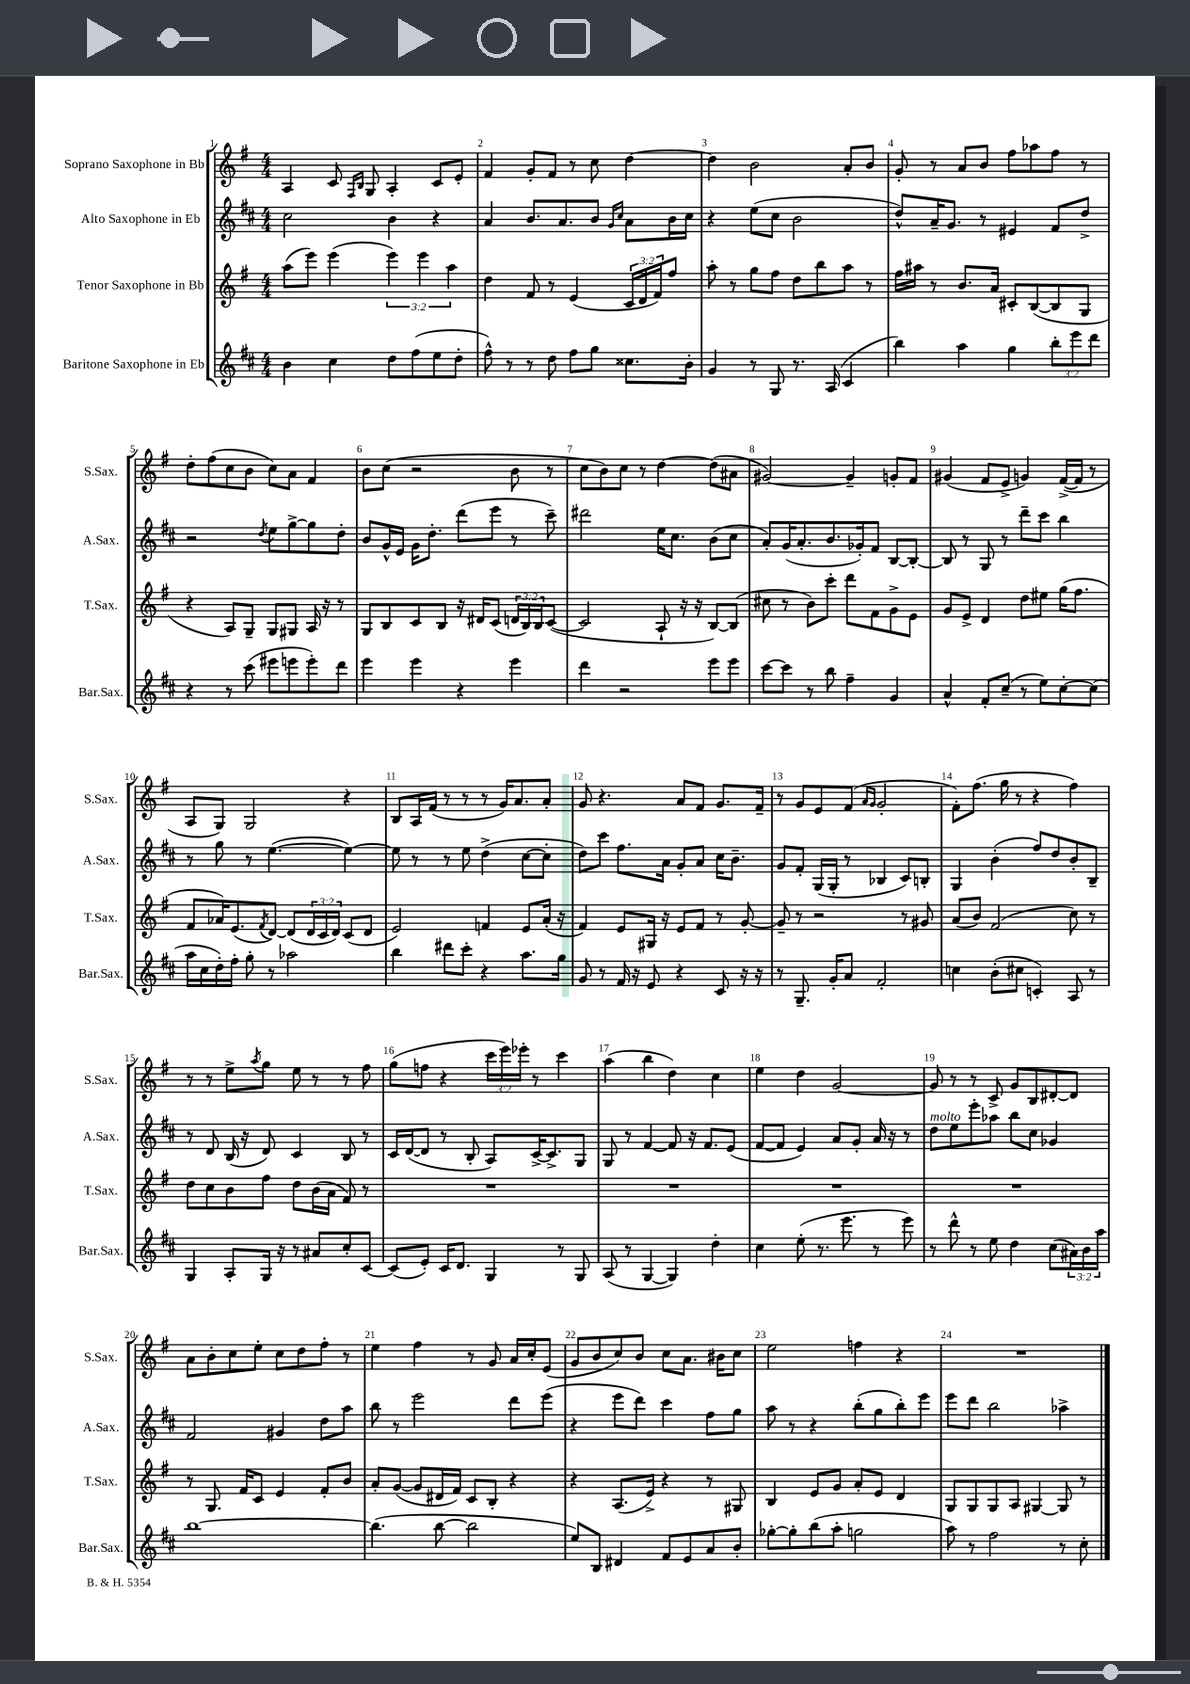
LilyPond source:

<<
\new StaffGroup <<
\new Staff = "s0" \with { instrumentName = "Soprano Saxophone in Bb" shortInstrumentName = "S.Sax." } {
    \clef treble \key g \major \numericTimeSignature \time 4/4 \override Staff.TupletNumber.text = #tuplet-number::calc-fraction-text
    a4 c'8 \grace { fis16 b16 } g8 a4-. c'8 e'8-. |
    fis'4 g'8-. fis'8 r8 c''8 d''4~ |
    d''4 b'2 a'8-. b'8 |
    g'8-. r8 a'8 b'8 fis''8 aes''8 fis''8 r8 |
    d''8-. fis''8( c''8 b'8 c''8) a'8 fis'4 |
    b'8 c''8( r2 b'8 r8 |
    c''8 b'8) c''8 r8 d''4~ d''8( ais'8 |
    gis'2~) gis'4-- g'8-. fis'8 |
    gis'4( fis'8 e'8-> g'4) fis'16~->( fis'16 r8 |
    a8 g8) g2 r4 |
    b8 a16 fis'16( r8 r8 r8 g'16) a'8. a'8-. |
    g'8 r4. a'8 fis'8 g'8. fis'16-- |
    r8 g'8 e'8 fis'8( \grace { a'16 g'16 } g'2-. |
    fis'8-.) fis''8.( g''16 r8 r4 fis''4) |
    r8 r8 e''8-> \acciaccatura { a''8 } g''8 e''8 r8 r8 fis''8 |
    g''8( f''8 r4 \tuplet 3/2 { c'''16 e'''16) ees'''16-. } r8 c'''4 |
    a''4( b''4 d''4) c''4 |
    e''4 d''4 g'2~ |
    g'8 r8 r8 c'8-> g'8 b8 dis'8~-. dis'8 |
    a'8 b'8-. c''8 e''8-. c''8 d''8 fis''8-. r8 |
    e''4 fis''4 r8 g'8 a'16 c''16-. e'8( |
    g'8 b'8 c''8) b'8 c''8 a'8. bis'16 c''8 |
    e''2 f''4 r4 |
    R1 \bar "|." |
}
\new Staff = "s1" \with { instrumentName = "Alto Saxophone in Eb" shortInstrumentName = "A.Sax." } {
    \clef treble \key d \major \numericTimeSignature \time 4/4
    cis''2 b'4 r4 |
    a'4 b'8. a'8. b'8 \grace { g'16 cis''16 } a'8 b'16 cis''16 |
    r4 e''8( cis''8 b'2 |
    d''8-^) a'16-- g'8. r8 eis'4 fis'8 d''8-> |
    r2 \acciaccatura { d''8 } e''8 g''8~-> g''8 d''8-. |
    b'8 g'16-^ e'16 g'16 d''8.-. d'''8( e'''8 r8 cis'''8--) |
    dis'''2 e''16 cis''8. b'8( cis''8 |
    a'8-.) g'16( a'8.-. b'8. ges'16-.) fis'8 b8~ b8~-. |
    b8 r8 g8 r8 d'''8-- cis'''8 b''4 |
    r8 g''8 r8 e''4.~( e''4~) |
    e''8 r8 r8 e''8 d''4->( cis''8~ cis''8-. |
    d''8) cis'''8 fis''8. a'16 g'8-. a'8 cis''16 b'8.-- |
    g'8 fis'8-. g16( g16-. r8 bes4 cis'8) b8-. |
    g4 b'4-.( fis''8) d''8 b'8-. b8-- |
    r8 d'8 b16( r16 d'8) cis'4 b8 r8 |
    cis'16 d'16~( d'8 r8 b8-. a8) cis'16~-> cis'8.-> g8 |
    g8 r8 fis'4~ fis'8 r16 fis'8. e'8( |
    fis'8~ fis'8 e'4) a'8 g'8-. a'16 r16 r8 |
    d''8^\markup { \italic "molto" } e''8 e'''8-. aes''8 b''8 cis''8 ges'4 |
    fis'2 gis'4 d''8 a''8 |
    b''8 r8 e'''2 d'''8 e'''8( |
    r4 e'''8 d'''8) cis'''4 fis''8 g''8 |
    a''8 r8 r4 b''8-.( g''8 b''8-.) e'''8 |
    e'''8 d'''8 b''2 aes''4-> \bar "|." |
}
\new Staff = "s2" \with { instrumentName = "Tenor Saxophone in Bb" shortInstrumentName = "T.Sax." } {
    \clef treble \key g \major \numericTimeSignature \time 4/4 \override Staff.TupletNumber.text = #tuplet-number::calc-fraction-text
    a''8( e'''8) e'''4( \tuplet 3/2 { e'''4) e'''4 a''4 } |
    d''4 fis'8 r8 e'4( \tuplet 3/2 { c'16 d'16 fis'16) } fis''8 |
    a''8-. r8 g''8 fis''8 d''8 b''8 a''8 r8 |
    fis''16 ais''16 r8 b'8. a'16 cis'8-. b8~( b8 g8 |
    r4 a8) g8-- g8 gis8 a16 r16 r8 |
    g8 b8 c'8 b8 r16 dis'16 c'8( \tuplet 3/2 { d'16 b16) b16 } c'8~( |
    c'2 a8-! r16 r16 b8~) b8( |
    cis''8 r8 b'8) c'''8-. d'''8 fis'8 g'8-> e'8 |
    g'8 e'8-> d'4 d''8 eis''8 g''16( fis''8. |
    fis'8 aes'16) e'8.( \acciaccatura { fis'8 } d'8~) d'8( \tuplet 3/2 { d'16 c'16 d'16) } c'8( d'8 |
    e'2) f'4 e'8 a'16-.( r16 |
    fis'4) e'8 gis16 r16 e'8 fis'8 r8 g'8~-. |
    g'8-- r8 r2 r8 gis'8 |
    a'8( b'8) fis'2( c''8) r8 |
    d''8 c''8 b'8 fis''8 d''8 b'16( a'16 fis'8) r8 |
    R1 |
    R1 |
    R1 |
    R1 |
    r8 g8. fis'16 c'8 e'4 fis'8-. b'8 |
    a'8-. g'8~( g'8 dis'16 fis'16) c'8 b8-. r4 |
    r4 a8.( e'16->) r4 r8 gis8 |
    b4 e'8 g'8 a'8-. e'8 d'4 |
    g8 g8 g8 a8 gis4~ gis8 r8 \bar "|." |
}
\new Staff = "s3" \with { instrumentName = "Baritone Saxophone in Eb" shortInstrumentName = "Bar.Sax." } {
    \clef treble \key d \major \numericTimeSignature \time 4/4 \override Staff.TupletNumber.text = #tuplet-number::calc-fraction-text
    b'4 cis''4 d''8 fis''8( e''8 d''8-. |
    fis''8-^) r8 r8 d''8 fis''8 g''8 cisis''8. b'16-. |
    g'4 r8 g8 r8. a16( cis'4 |
    b''4) a''4 g''4 \tuplet 3/2 { b''8-. e'''8 d'''8 } |
    r4 r8 cis'''8( eis'''8 e'''8 e'''8-.) d'''8 |
    e'''4 e'''4 r4 e'''4 |
    d'''4 r2 e'''8 e'''8 |
    cis'''8~ cis'''8 r8 b''8 fis''4-- g'4 |
    a'4-^ fis'8-. cis''8--( r8 e''8) cis''8~-. cis''8( |
    a''16 cis''16 d''16-.) fis''16-. g''8-. r8 aes''2 |
    b''4 dis'''8 cis'''8-. r4 a''8. g''16 |
    g'8 r8 fis'16 r16 e'8 r4 cis'8 r16 r16 |
    r8 g8.-- g'16-. a'8 fis'2-. |
    c''4 b'8-.( cis''8 c'4-.) a8 r8 |
    g4 a8-. g16 r16 r8 ais'8 cis''8-. cis'8~ |
    cis'8( e'8-.) cis'16 d'8. g4 r8 g8 |
    a8( r8 g4~ g4) d''4-. |
    cis''4 e''8-.( r8. e'''8. r8 e'''8) |
    r8 d'''8-^ r8 e''8 d''4 cis''8( \tuplet 3/2 { ais'16) b'16 a''16 } |
    b''1~ |
    b''4.( b''8~ b''2 |
    e''8) b8 dis'4 fis'8 e'8 a'8 b'8-. |
    ges''8~-. ges''8-. b''8( a''8-. g''2 |
    a''8) r8 fis''2 r8 cis''8-. \bar "|." |
}
>>
>>
\layout { \context { \Score \override BarNumber.break-visibility = ##(#f #t #t) barNumberVisibility = #all-bar-numbers-visible } }
